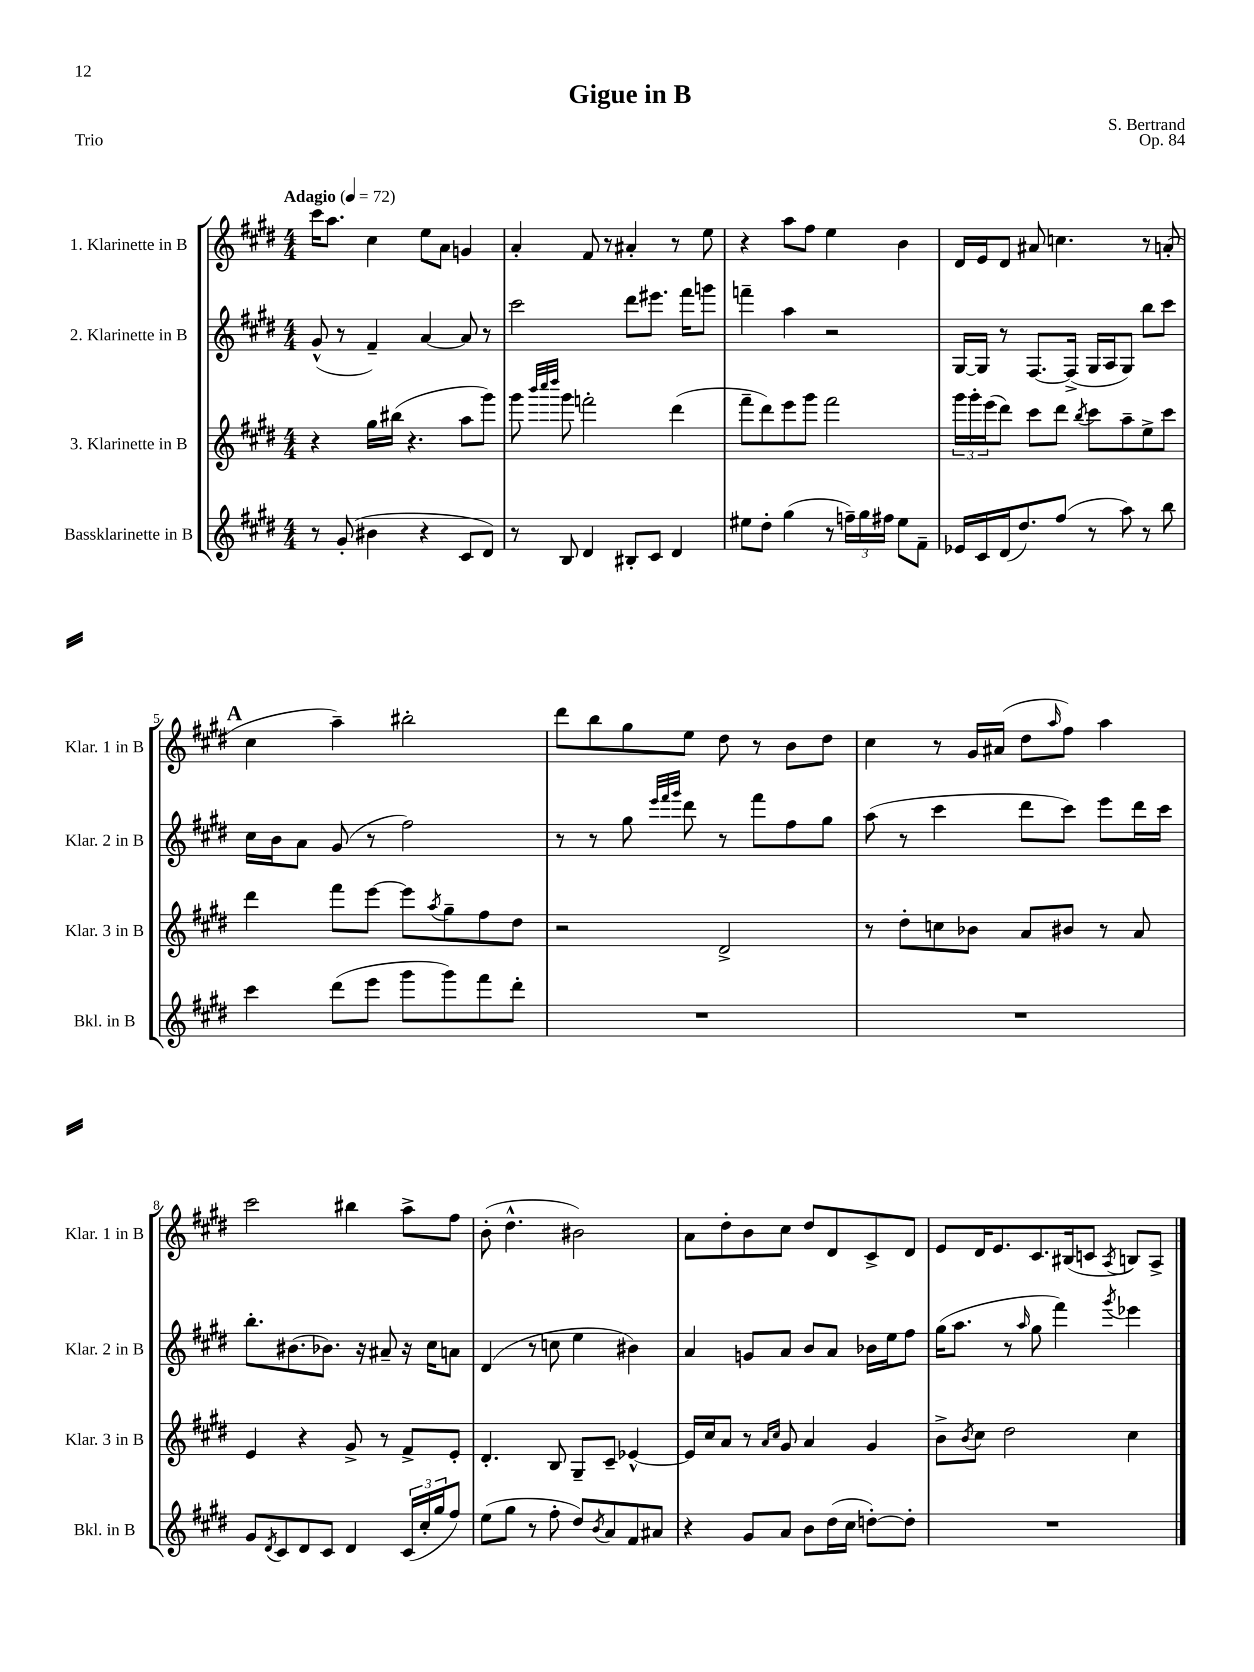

**kern	**kern	**kern	**kern
*staff4	*staff3	*staff2	*staff1
*clefG2	*clefG2	*clefG2	*clefG2
*k[f#c#g#d#]	*k[f#c#g#d#]	*k[f#c#g#d#]	*k[f#c#g#d#]
*M4/4	*M4/4	*M4/4	*M4/4
*MM72	*MM72	*MM72	*MM72
8r	4r	(8g#^^	16ccc#
.	.	.	8.aa
(8g#'	.	8r	.
4b#	16gg#	4f#~)	4cc#
.	(16bb#	.	.
.	4.r	.	.
4r	.	[4a	8ee
.	.	.	8a
8c#	8aa	8a]	4g
8d#)	8ggg#)	8r	.
=	=	=	=
8r	8ggg#	2ccc#	4a'
.	32qqbbb	.	.
.	32qqcccc#	.	.
.	32qqdddd#	.	.
8B	8ggg#	.	.
4d#	2fff'	.	8f#
.	.	.	8r
8B#'	.	8ddd#	4a#'
8c#	.	8.eee#	.
4d#	(4ddd#	.	8r
.	.	16fff#	.
.	.	8ggg	8ee
=	=	=	=
8ee#	8fff#~	4fff~	4r
8dd#'	8ddd#)	.	.
(4gg#	8eee	4aa	8aa
.	8ggg#	.	8ff#
8r	2fff#	2r	4ee
24ff~)	.	.	.
24gg#	.	.	.
24ff#	.	.	.
8ee#	.	.	4b
8f#~	.	.	.
=	=	=	=
16e-	24ggg#	[16G#	16d#
.	24ggg#'	.	.
16c#	.	16G#]	16e
.	(24eee	.	.
(16d#	8ddd#)	8r	8d#
8.dd#)	.	.	.
.	8ccc#	[8.F#	8a#
(8ff#	8ddd#	.	4.cc
.	.	(16F#^]	.
.	8qbb	.	.
8r	8ccc#	16G#	.
.	.	16A	.
8aa)	8aa~	8G#)	.
8r	8ee^	8bb	8r
8bb	8ccc#	8ccc#	(8a'
=	=	=	=
4ccc#	4ddd#	16cc#	4cc#
.	.	16b	.
.	.	8a	.
(8ddd#	8fff#	(8g#	4aa~)
8eee	[8eee	8r	.
8ggg#	8eee]	2ff#)	2bb#'
.	8qaa	.	.
8ggg#)	8gg#~	.	.
8fff#	8ff#	.	.
8ddd#'	8dd#	.	.
=	=	=	=
1r	2r	8r	8ddd#
.	.	8r	8bb
.	.	8gg#	8gg#
.	.	32qqeee	.
.	.	32qqfff#	.
.	.	32qqggg#	.
.	.	8ddd#	8ee
.	2d#^	8r	8dd#
.	.	8fff#	8r
.	.	8ff#	8b
.	.	8gg#	8dd#
=	=	=	=
1r	8r	(8aa	4cc#
.	8dd#'	8r	.
.	8cc	4ccc#	8r
.	8b-	.	16g#
.	.	.	(16a#
.	8a	8ddd#	8dd#
.	.	.	16qqaa
.	8b#	8ccc#)	8ff#)
.	8r	8eee	4aa
.	8a	16ddd#	.
.	.	16ccc#	.
=	=	=	=
8g#	4e	8.bb'	2ccc#
8qd#	.	.	.
8c#	.	.	.
.	.	(8.b#	.
8d#	4r	.	.
8c#	.	8.b-)	.
4d#	8g#^	.	4bb#
.	.	16r	.
.	8r	8a#~	.
(24c#	8f#^	16r	8aa^
24cc#'	.	.	.
.	.	16cc#	.
24gg#	.	.	.
8ff#)	8e'	8a	8ff#
=	=	=	=
(8ee	4.d#'	(4d#	(8b'
8gg#	.	.	4.dd#^^
8r	.	8r	.
8ff#'	8B	8cc	.
8dd#)	8G#~	4ee	2b#)
8qb	.	.	.
8a	8c#~	.	.
8f#	[4e-^^	4b#)	.
8a#	.	.	.
=	=	=	=
4r	16e-]	4a	8a
.	16cc#	.	.
.	8a	.	8dd#'
8g#	8r	8g	8b
.	16qqa	.	.
.	16qqcc#	.	.
8a	8g#	8a	8cc#
8b	4a	8b	8dd#
(16dd#	.	8a	8d#
16cc#	.	.	.
[8dd')	4g#	16b-	8c#^
.	.	16ee	.
8dd']	.	8ff#	8d#
=	=	=	=
1r	8b^	(16gg#	8e
.	.	8.aa	.
.	8qb	.	.
.	8cc#	.	16d#
.	.	.	8.e
.	2dd#	8r	.
.	.	16qqaa	.
.	.	8gg#	8.c#
.	.	4fff#)	.
.	.	.	(16B#
.	.	.	8c
.	.	8qggg#	8qA
.	4cc#	4eee-	8B)
.	.	.	8A^
==	==	==	==
*-	*-	*-	*-
